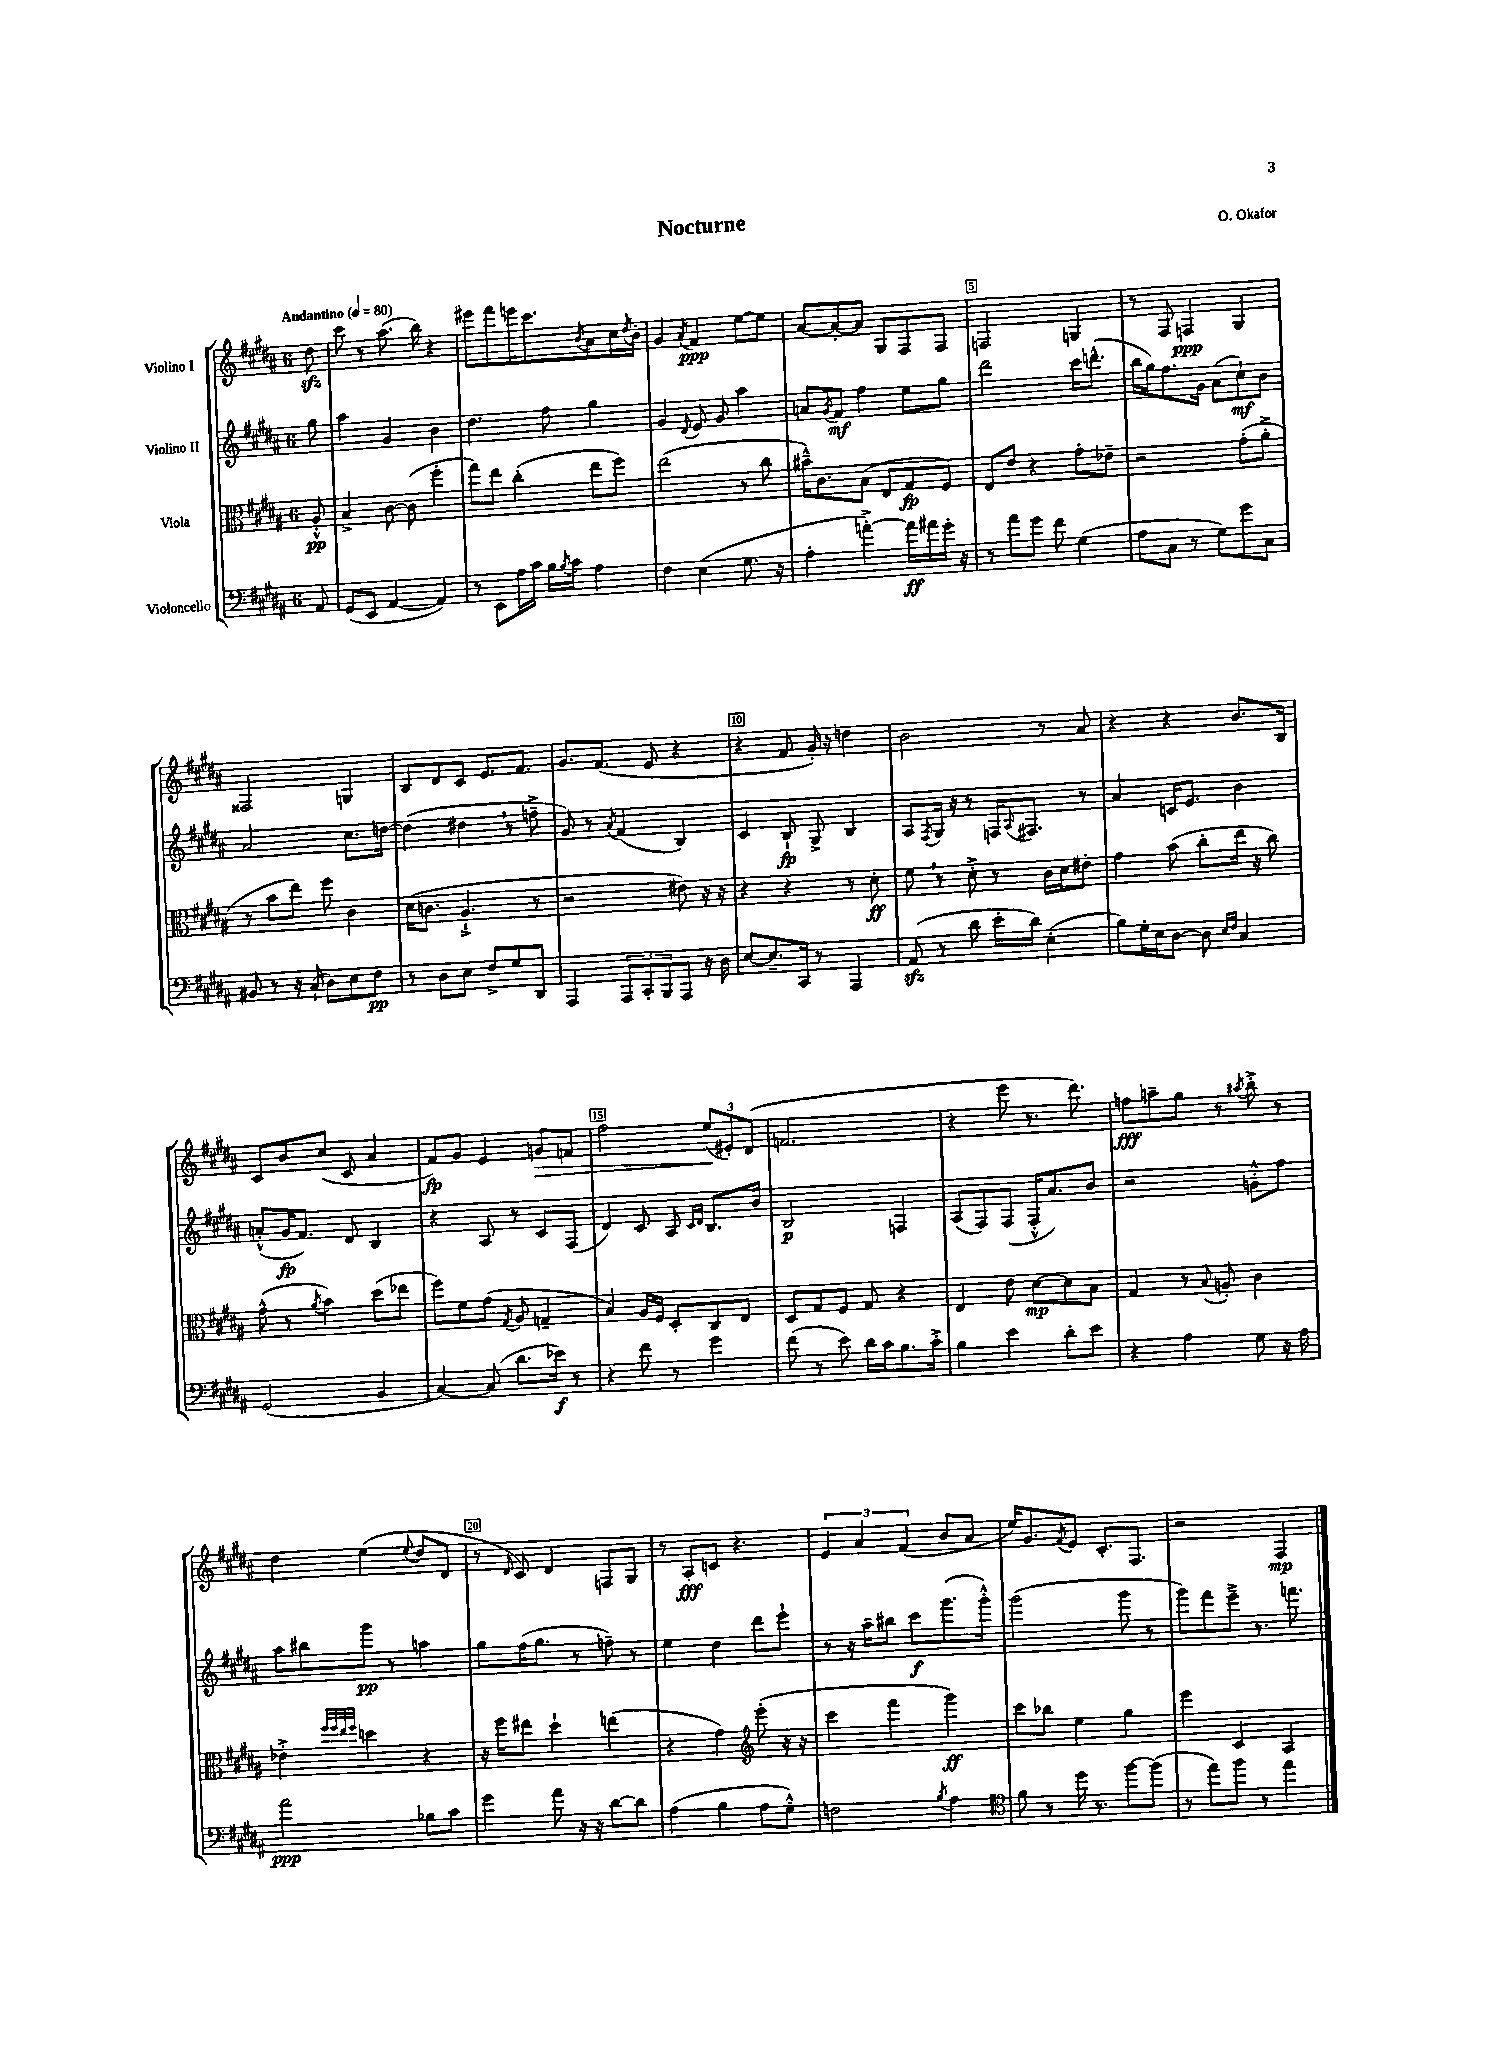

**kern	**dynam	**kern	**dynam	**kern	**dynam	**kern	**dynam
*part4	*part4	*part3	*part3	*part2	*part2	*part1	*part1
*staff4	*staff4	*staff3	*staff3	*staff2	*staff2	*staff1	*staff1
*I"Violoncello	*	*I"Viola	*	*I"Violino II	*	*I"Violino I	*
*clefF4	*	*clefC3	*	*clefG2	*	*clefG2	*
*k[f#c#g#d#a#]	*	*k[f#c#g#d#a#]	*	*k[f#c#g#d#a#]	*	*k[f#c#g#d#a#]	*
*M6/8	*	*M6/8	*	*M6/8	*	*M6/8	*
*MM80	*	*MM80	*	*MM80	*	*MM80	*
=	=	=	=	=	=	=	=
!	!	!	!	!	!	!LO:TX:a:B:t=Andantino	!
8AA#/	.	8A#'^^/	pp	8gg#\	.	8dd#zz\	.
=1	=1	=1	=1	=1	=1	=1	=1
(8GG#/L	.	4B^/	.	4aa#\	.	8ccc#\	.
8EE/J	.	.	.	.	.	8r	.
[4AA#/	.	[8c#\	.	4g#/	.	(8.aa#\	.
.	.	(8c#\]	.	.	.	.	.
.	.	.	.	.	.	16bb\)	.
4AA#/])	.	4ff#'\	.	4b\	.	4r	.
=2	=2	=2	=2	=2	=2	=2	=2
8r	.	8gg#\L)	.	4.dd#\	.	8eee#X\L	.
8EE\L	.	8ee\J	.	.	.	8fff#\	.
16A#\L	.	(4cc#'\	.	.	.	16eeen\K	.
16c#\JJ	.	.	.	.	.	8.ccc#\	.
16B\LL	.	.	.	8ff#\	.	.	.
8qB/	.	.	.	.	.	.	.
16c#\JJ	.	.	.	.	.	.	.
.	.	.	.	.	.	8qb/	.
4A#\	.	8ee\L	.	4gg#\	.	8a#\	.
.	.	8ff#\J)	.	.	.	16cc#\L	.
.	.	.	.	.	.	8qdd#/	.
.	.	.	.	.	.	16b'\JJ	.
=3	=3	=3	=3	=3	=3	=3	=3
4F#\	.	(2ee\	.	4g#/	.	4g#/	.
.	.	.	.	8qqd#/	.	8qa#/	.
(4E\	.	.	.	8e/	.	4f#/	ppp
.	.	.	.	8g#/	.	.	.
8.G#\	.	8r	.	4aa#\	.	[8ee\L	.
.	.	8cc#\	.	.	.	8ee\J]	.
16r	.	.	.	.	.	.	.
=4	=4	=4	=4	=4	=4	=4	=4
4A#'\	.	16b#X~^^\KL)	.	8an/L	.	[8a#/L	.
.	.	8.c#\	.	.	.	.	.
.	.	.	.	8qg#/	.	.	.
.	.	.	.	8f#/J	mf	8a#'/_	.
[4an'^\)	.	(8B\J	.	4ff#\	.	8a#/J]	.
.	.	8E/L	.	.	.	8G#/L	.
16a\LL]	ff	8G#/	fp	8ee\L	.	8F#/	.
16a#X\	.	.	.	.	.	.	.
16g#'\JJ	.	8F#/J)	.	8gg#\J	.	8F#/J	.
16r	.	.	.	.	.	.	.
=5	=5	=5	=5	=5	=5	=5	=5
8r	.	8E/L	.	2ddd#\	.	2Fn/	.
8a#\L	.	8e/J	.	.	.	.	.
8g#\J	.	4r	.	.	.	.	.
8f#\	.	.	.	.	.	.	.
(4G#\	.	8g#'\L	.	16ccc#\KL	.	4Gn/	.
.	.	.	.	(8.dddn^^\J	.	.	.
.	.	8e-X~\J	.	.	.	.	.
=6	=6	=6	=6	=6	=6	=6	=6
8A#\L	.	2r	.	16bb\LL	.	8r	.
.	.	.	.	16gg#\J)	.	.	.
8C#\J	.	.	.	8.ff#\	.	8F#/	.
8r	.	.	.	.	.	4Fn/	ppp
.	.	.	.	16g#\Jk	.	.	.
8G#\L)	.	.	.	(8a#\L	.	.	.
8g#\	.	(8g#'\L	.	8cc#`\)	mf	4G#/	.
8C#\J	.	8a#'^\J	.	8b\J	.	.	.
!!LO:LB:g=z
=7	=7	=7	=7	=7	=7	=7	=7
8BB#X/	.	8r	.	2a#/	.	2F##X/	.
8r	.	8b\L	.	.	.	.	.
16r	.	8ee\J)	.	.	.	.	.
(16C#`/	.	.	.	.	.	.	.
8D#\L)	.	8ff#\	.	.	.	.	.
8E\	.	4c#\	.	8.cc#\L	.	4Gn/	.
8F#\J	pp	.	.	.	.	.	.
.	.	.	.	[16ddn\Jk	.	.	.
=8	=8	=8	=8	=8	=8	=8	=8
8r	.	(16d#\KL	.	(4dd\]	.	8B/L	.
.	.	8.cn\J	.	.	.	.	.
8D#\L	.	.	.	.	.	8d#/	.
8E\J	.	4.A#`^/	.	4dd#X,\	.	8c#/J	.
8F#^/L	.	.	.	.	.	8.e/L	.
8G#/	.	.	.	8r	.	.	.
.	.	.	.	.	.	8.f#/J	.
8DD#/J	.	8r	.	8ffn~^\	.	.	.
=9	=9	=9	=9	=9	=9	=9	=9
4AAA#/	.	2r	.	8g#/)	.	8.g#/L	.
.	.	.	.	8r	.	.	.
.	.	.	.	.	.	(8.f#/J	.
.	.	.	.	8qa#/	.	.	.
12AAA#/L	.	.	.	(4f#/	.	.	.
12CC#'/	.	.	.	.	.	.	.
.	.	.	.	.	.	8e/	.
12BBB/	.	.	.	.	.	.	.
8AAA#/J	.	8e#X\)	.	4B/)	.	4r	.
16r	.	16r	.	.	.	.	.
16D#\	.	16r	.	.	.	.	.
=10	=10	=10	=10	=10	=10	=10	=10
[8E/L	.	4r	.	4c#/	.	4r	.
8.E~/]	.	.	.	.	.	.	.
.	.	4r	.	8B`/	fp	8f#/	.
16CC#/Jk	.	.	.	.	.	.	.
8r	.	.	.	8G#^/	.	16g#'/)	.
.	.	.	.	.	.	16r	.
4AAA#/	.	8r	.	4B/	.	4ddn\	.
.	.	8d#'\	ff	.	.	.	.
=11	=11	=11	=11	=11	=11	=11	=11
(8AA#zz/	.	8f#,\	.	8A#/L	.	2b\	.
.	.	.	.	8qF#/	.	.	.
8r	.	8r	.	16G#/Jk	.	.	.
.	.	.	.	16r	.	.	.
8d#\	.	8d#'^\	.	8r	.	.	.
16e'\LL	.	8r	.	16Fn/KL	.	.	.
.	.	.	.	8qqA#/	.	.	.
16d#\JJ)	.	.	.	8.F#X/J	.	.	.
(4E'\	.	16c#\LL	.	.	.	8r	.
.	.	16d#\J	.	.	.	.	.
.	.	8e#X'\J	.	8r	.	8a#/	.
=12	=12	=12	=12	=12	=12	=12	=12
8B\L)	.	4g#\	.	4a#/	.	4r	.
16G#'\L	.	.	.	.	.	.	.
16E\J	.	.	.	.	.	.	.
[8D#\J	.	(8b\	.	16cn/KL	.	4r	.
.	.	.	.	8.e/J	.	.	.
8D#\]	.	8cc#'\L	.	.	.	.	.
16qqE/LL	.	.	.	.	.	.	.
16qqF#/JJ	.	.	.	.	.	.	.
4C#/	.	16ee\Jk	.	4b\	.	8.b/L	.
.	.	16r	.	.	.	.	.
.	.	8cc#\)	.	.	.	.	.
.	.	.	.	.	.	16B/Jk	.
!!LO:LB:g=z
=13	=13	=13	=13	=13	=13	=13	=13
(2GG#/	.	(8g#^^\	.	(8an'^^/L	.	8c#/L	.
.	.	8r	.	16g#/K	fp	8b/	.
.	.	.	.	8.f#/J)	.	.	.
.	.	8qa#/	.	.	.	.	.
.	.	4b\)	.	.	.	(8cc#/J	.
.	.	.	.	8d#/	.	8c#/	.
4BB/	.	(8dd#\L	.	4B/	.	4a#/	.
.	.	8ee-X\J	.	.	.	.	.
=14	=14	=14	=14	=14	=14	=14	=14
[4C#/)	.	8ff#\L)	.	4r	.	8f#/L)	fp
.	.	8f#\	.	.	.	8g#/J	.
(8C#/]	.	(8g#\J	.	8A#/	.	4e/	.
.	.	8qG#/	.	.	.	.	.
8.d#\L	.	8A#/	.	8r	.	.	.
!	!	!	!	!	!	!	!LO:HP:b
.	.	4Gn~/	.	8c#/L	.	8gn/L	>
16e-X\Jk)	f	.	.	.	.	.	.
8r	.	.	.	(8F#/J	.	8fn/J	.
=15	=15	=15	=15	=15	=15	=15	=15
4r	.	4B/)	.	4d#/)	.	2ff#\	.
8f#\	.	16A#/LL	.	8c#/	.	.	.
.	.	16F#/JJ	.	.	.	.	.
8r	.	8D#'/L	.	8A#/	.	.	.
.	.	.	.	16qqc#/LL	.	.	.
.	.	.	.	16qqd#/JJ	.	.	.
4g#\	.	8C#/	.	8.B/L	.	(12ee/L	.
.	.	.	.	.	.	12e#X'/)	]
.	.	8E/J	.	.	.	.	.
.	.	.	.	.	.	(12d#/J	.
.	.	.	.	16b/Jk	.	.	.
=16	=16	=16	=16	=16	=16	=16	=16
(8f#\	.	8D#/L	.	2B/	p	2.fn/	.
8r	.	8G#/	.	.	.	.	.
8e\)	.	8F#/J	.	.	.	.	.
16d#\LL	.	8G#/	.	.	.	.	.
16c#\J	.	.	.	.	.	.	.
8.B\	.	4r	.	4Fn/	.	.	.
16c#'^\Jk	.	.	.	.	.	.	.
=17	=17	=17	=17	=17	=17	=17	=17
4B\	.	4E/	.	(8A#/L	.	4r	.
.	.	.	.	8F#/)	.	.	.
4e\	.	8e\	.	(8F#/J	.	8eee\	.
.	.	[8d#\L	mp	16F#'^^/KL	.	8.r	.
.	.	.	.	8.a#/)	.	.	.
8d#'\L	.	8d#\]	.	.	.	.	.
.	.	.	.	.	.	8.ddd#\)	.
8e\J	.	8B\J	.	8b/J	.	.	.
=18	=18	=18	=18	=18	=18	=18	=18
4r	.	4G#/	.	2r	.	8ffn\L	fff
.	.	.	.	.	.	8aan~\	.
4A#\	.	8r	.	.	.	8gg#\J	.
.	.	8qqB/	.	.	.	.	.
.	.	8An'/	.	.	.	8r	.
.	.	.	.	.	.	8qaa#X/	.
8G#\	.	4c#\	.	8gn'^^\L	.	8bb'^\	.
16r	.	.	.	8ff#\J	.	8r	.
16A#\	.	.	.	.	.	.	.
!!LO:LB:g=z
=19	=19	=19	=19	=19	=19	=19	=19
2a#\	ppp	4e-X'^\	.	8aa#\L	.	4dd#\	.
.	.	.	.	8bb#X\	.	.	.
.	.	32qqff#/LLL	.	.	.	.	.
.	.	32qqff#/	.	.	.	.	.
.	.	32qqee/	.	.	.	.	.
.	.	32qqff#/JJJ	.	.	.	.	.
.	.	4ddn\	.	8ggg#\J	pp	(4ee\	.
.	.	.	.	8r	.	.	.
.	.	.	.	.	.	8qqee/	.
8B-X\L	.	4r	.	4aan\	.	8dd#/L	.
8c#\J	.	.	.	.	.	8d#/J	.
=20	=20	=20	=20	=20	=20	=20	=20
4g#\	.	16r	.	8gg#\L	.	8r	.
.	.	16ff#\KL	.	.	.	.	.
.	.	.	.	.	.	16qqd#/	.
.	.	8ee#X\J	.	(16ff#\K	.	8c#/)	.
.	.	.	.	8.gg#\J	.	.	.
8a#\	.	4dd#`\	.	.	.	4d#/	.
16r	.	.	.	8r	.	.	.
16r	.	.	.	.	.	.	.
[8d#\L	.	(4een\	.	8ffn~\)	.	8Fn/L	.
8d#\J]	.	.	.	8r	.	8G#/J	.
=21	=21	=21	=21	=21	=21	=21	=21
(4A#\	.	4r	.	4ee\	.	8r	.
.	.	.	.	.	.	8A#'/L	fff
4B\	.	4g#\)	.	4dd#\	.	8cn/J	.
.	.	.	.	.	.	4.r	.
*	*	*clefG2	*	*	*	*	*
8A#\L	.	(8eee'\	.	8ddd#\L	.	.	.
8G#'^^\J)	.	16r	.	8eee`\J	.	.	.
.	.	16r	.	.	.	.	.
=22	=22	=22	=22	=22	=22	=22	=22
2Fn\	.	4ccc#\	.	8r	.	6e/	.
.	.	.	.	16r	.	.	.
.	.	.	.	.	.	6a#/	.
.	.	.	.	16aa#~\KL	.	.	.
.	.	4fff#\	.	8bb#X\J	.	.	.
.	.	.	.	.	.	(6f#/	.
.	.	.	.	8ccc#\L	f	.	.
8qB/	.	.	.	.	.	.	.
4A#\	.	4ggg#\)	ff	(8.ggg#\	.	8b/L	.
.	.	.	.	.	.	8a#/J	.
.	.	.	.	16ggg#'^^\Jk)	.	.	.
=23	=23	=23	=23	=23	=23	=23	=23
*clefC4	*	*	*	*	*	*	*
8f#\	.	8ccc#\L	.	(2ggg#\	.	16ee/KL)	.
.	.	.	.	.	.	8.g#/	.
8r	.	8bb-X\J	.	.	.	.	.
.	.	.	.	.	.	8qf#/	.
16dd#\	.	4ee\	.	.	.	8e/J	.
8.r	.	.	.	.	.	.	.
.	.	.	.	.	.	8.c#'/L	.
[8ff#\L	.	4gg#\	.	8ggg#\	.	.	.
.	.	.	.	.	.	8.F#/J	.
(8ff#\J]	.	.	.	8r	.	.	.
=24	=24	=24	=24	=24	=24	=24	=24
8r	.	4eee\	.	8ggg#\L)	.	2r	.
8ee\L)	.	.	.	8fff#\	.	.	.
8ff#\J	.	4c#/	.	8eee~^\J	.	.	.
8r	.	.	.	8.r	.	.	.
4ee\	.	4A#/	.	.	.	4F#/	mp
.	.	.	.	8.fffn\	.	.	.
==	==	==	==	==	==	==	==
*-	*-	*-	*-	*-	*-	*-	*-
